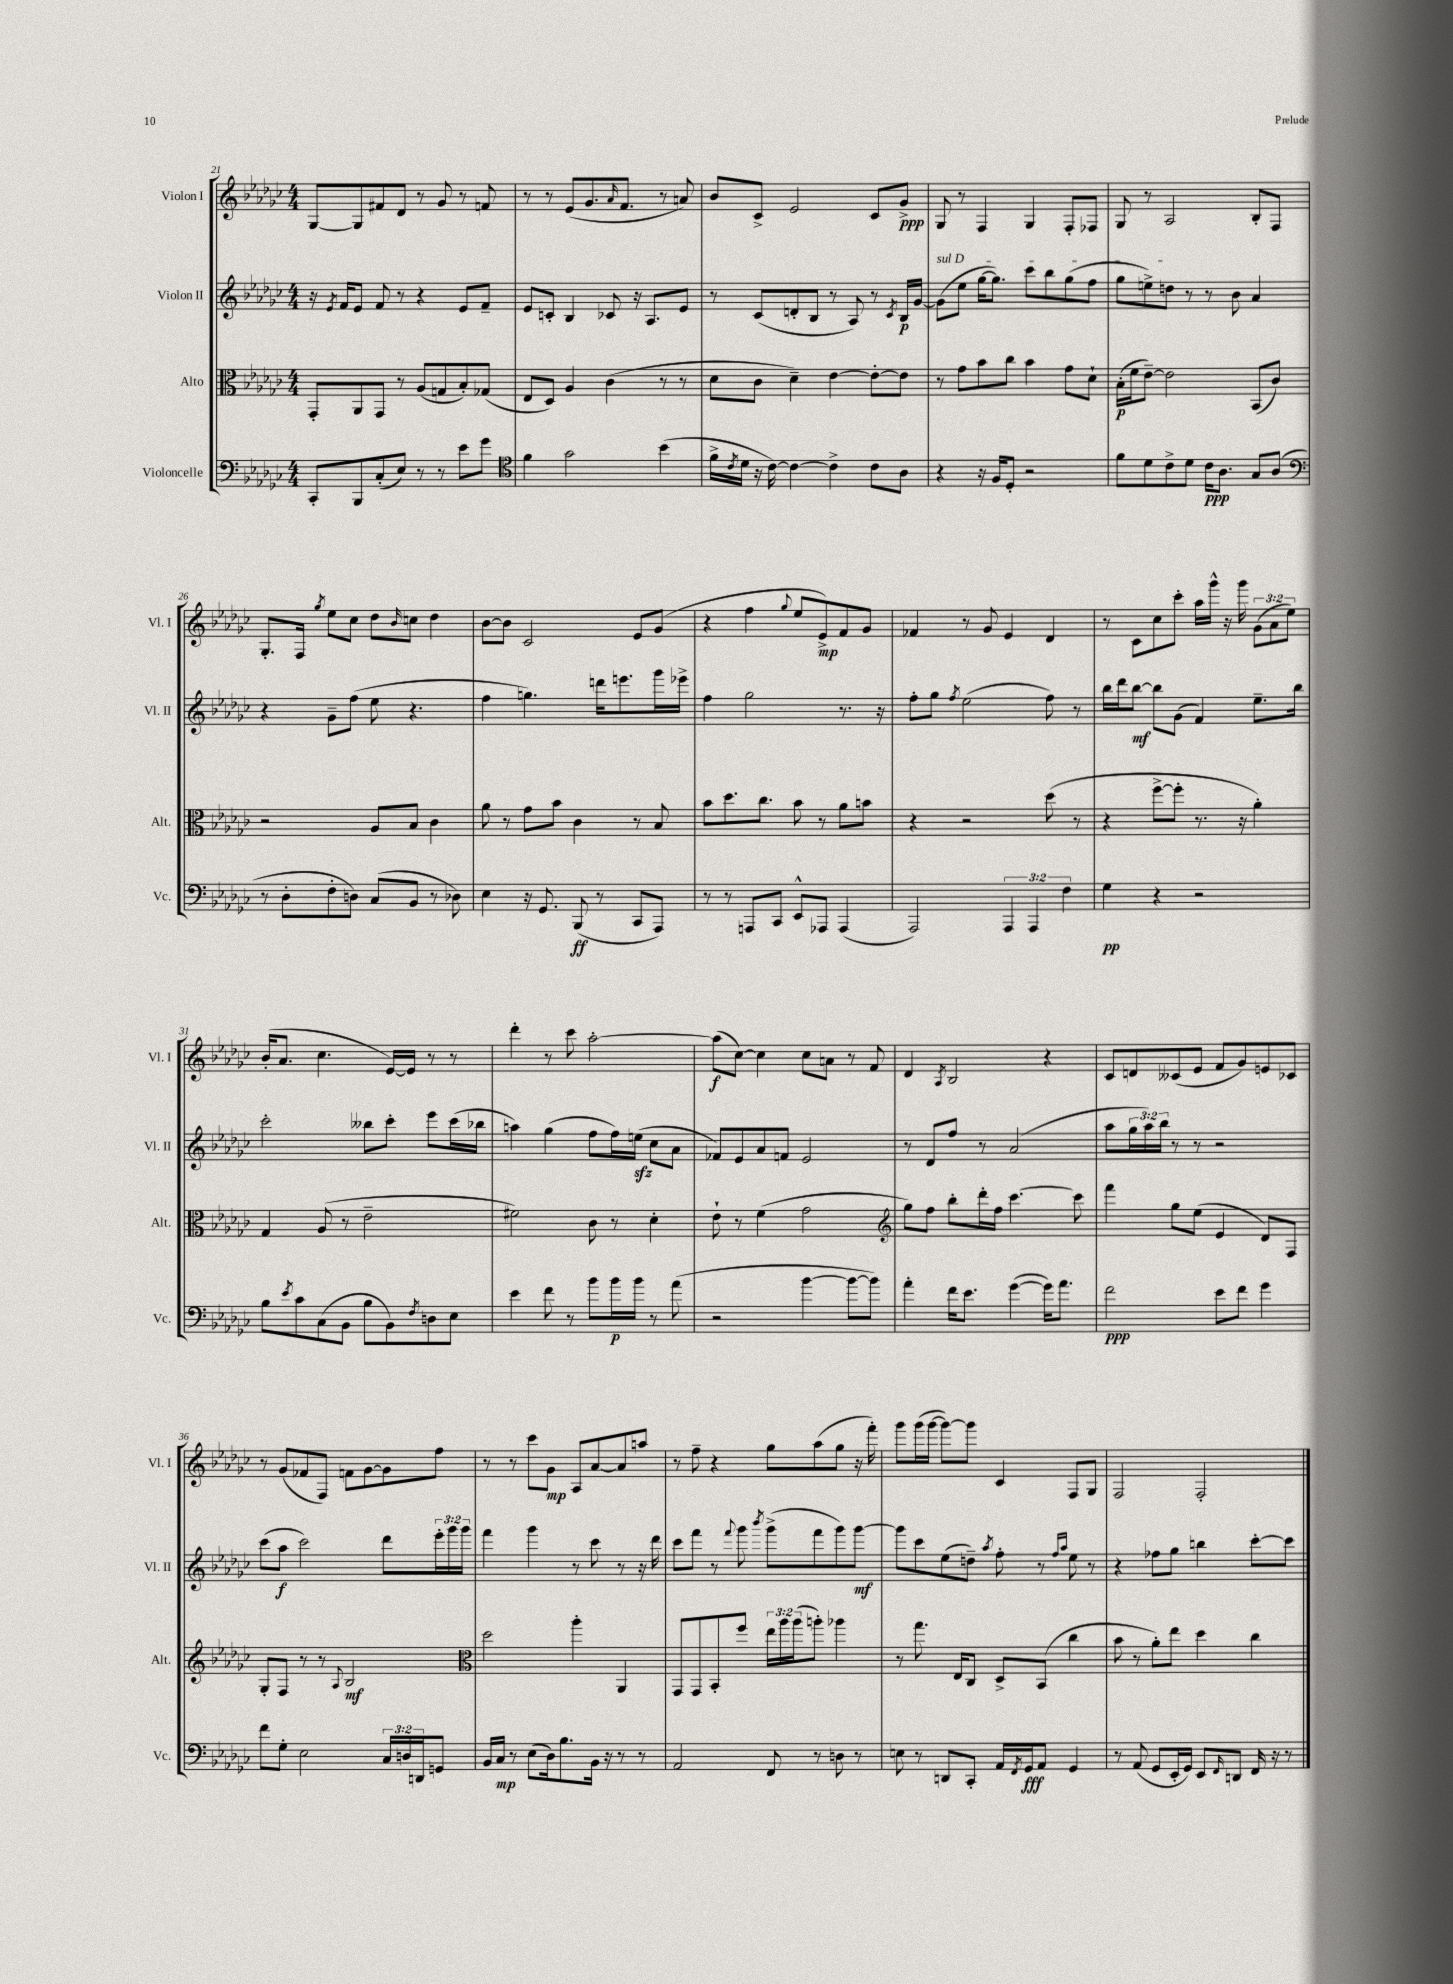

**kern	**kern	**kern	**kern
*staff4	*staff3	*staff2	*staff1
*clefF4	*clefC3	*clefG2	*clefG2
*k[b-e-a-d-g-c-]	*k[b-e-a-d-g-c-]	*k[b-e-a-d-g-c-]	*k[b-e-a-d-g-c-]
*M4/4	*M4/4	*M4/4	*M4/4
8CC-'	8GG-'	16r	[8G-
.	.	8qe-	.
.	.	16f	.
8BBB-	8AA-	8e-	8G-]
(8C-'	8GG-	8f	8f#
8E-)	8r	8r	8d-
8r	(8A-	4r	8r
8r	8G	.	8g-
8e-	8B-')	8e-	8r
8g-	(8G-	8f~	8f
=	=	=	=
*clefC4	*	*	*
4f	8E-	8e-	8r
.	8D-)	8c'	8r
2g-	4A-	4B-	(8e-
.	.	.	8.g-
.	(4c-	8c-	.
.	.	.	16qqa-
.	.	.	8.f
.	.	16r	.
.	.	8.A-	.
(4b-	8r	.	8r
.	8r	8e-	8a)
=	=	=	=
16f^	8d-	8r	8b-
8qc-	.	.	.
16d-	.	.	.
16r	8c-	(8c-	8c-^
[16c-)	.	.	.
4c-_	4d-~)	8d'	2e-
.	.	8B-	.
4c-^]	[4e-	8r	.
.	.	8A-)	.
8c-	8e-'_	8r	8c-
.	.	8qc-	.
8A-	8e-]	16B-	8g-^
.	.	[16g-	.
=	=	=	=
4r	8r	(8g-]	8G-
.	8g-	8ee-	8r
16r	8b-	[16gg-	4F
16F	.	8.gg-])	.
8D-'	8cc-	.	.
2r	4b-	8ccc-	4G-
.	.	8bb-	.
.	8g-	(8gg-	8F'
.	8d-`	8ff	8F-
=	=	=	=
8f	(16B-'	8gg-	8G-
.	16f	.	.
8d-	[8e-~)	8ee^)	8r
8c-^	2e-]	8dd	2A-
8d-	.	8r	.
16c-	.	8r	.
8.A-	.	.	.
.	.	8b-	.
8G-	(8BB-	4a-	8B-'
(8A-	8c-)	.	8F
=	=	=	=
*clefF4	*	*	*
8r	2r	4r	8.G-'
8D-'	.	.	.
.	.	.	16F
.	.	.	8qgg-
8F'	.	8g-~	8ee-
8D)	.	(8ff	8cc-
(8C-	8A-	8ee-	8dd-
.	.	.	16qqb-
8BB-	8B-	4.r	8cc
8r	4c-	.	4dd-
8D-)	.	.	.
=	=	=	=
4E-	8a-	4ff	[8b-
.	8r	.	8b-]
16r	8g-	4.gg)	2c-
8.GG-	.	.	.
.	8b-	.	.
(8BBB-	4c-	.	.
8r	.	16ddd	.
.	.	8.eee	.
8CC-	8r	.	8e-
8AAA-)	8B-	16ggg-	(8g-
.	.	16eee-^	.
=	=	=	=
8r	8b-	4ff	4r
8r	8.dd-	.	.
8AAA	.	2gg-	4ff
.	8.cc-	.	.
8CC-	.	.	.
.	.	.	8qqgg-
8EE-^^	8b-	.	8ee-
8AAA-	8r	.	8e-^)
(4AAA-	8a-	8.r	8f
.	8b	.	8g-
.	.	16r	.
=	=	=	=
2AAA-)	4r	8ff'	4f-
.	.	8gg-	.
.	.	8qff	.
.	2r	(2ee-	8r
.	.	.	8g-
6AAA-	.	.	4e-
6AAA-	.	.	.
.	(8dd-	8ff)	4d-
6F	.	.	.
.	8r	8r	.
=	=	=	=
4G-	4r	16bb-	8r
.	.	16ddd-	.
.	.	[8bb-	8c-
4r	[8ff^	8bb-]	8cc-
.	8ff']	(8g-	8ccc-'
2r	8.r	4f)	16aa-
.	.	.	16ggg-^^
.	.	.	16r
.	16r	.	16ggg-
.	4a-')	8.ee-~	(12g-
.	.	.	12a-
.	.	.	12ee-)
.	.	16bb-	.
=	=	=	=
8B-	4G-	2ccc-'	(16b-'
.	.	.	8.a-
8qe-	.	.	.
8c-	.	.	.
(8C-	(8A-	.	4.cc-
8BB-	8r	.	.
8B-	2e-~	8bb--	.
8BB-)	.	8ccc-'	[16e-)
.	.	.	16e-]
8qF	.	.	.
8D	.	8eee-	8r
8E-	.	(16ccc-	8r
.	.	16bb-	.
=	=	=	=
4e-	2f#)	4aa)	4ddd-'
8f	.	(4gg-	8r
8r	.	.	8ccc-
8b-	8c-	8ff	[2aa-'
16b-	8r	16ff)	.
16b-	.	(16ee	.
8r	4d-'	8cc-	.
(8a-	.	8a-	.
=	=	=	=
2r	8e-`	8f-)	(8aa-]
.	8r	8e-	[8cc-)
.	(4f	8a-	4cc-]
.	.	8f	.
[4b-	2g-	2e-	8cc-
.	.	.	8a
8b-_	.	.	8r
8b-])	.	.	8f
=	=	=	=
*	*clefG2	*	*
4a-'	8gg-)	8r	4d-
.	8ff	8d-	.
.	.	.	8qA-
16f	8bb-'	8ff	2B-
8.e-	.	.	.
.	16ddd-'	8r	.
.	16ff	.	.
([4g-	[4.ccc-	(2a-	.
16g-])	.	.	4r
8.a-	.	.	.
.	8ccc-]	.	.
=	=	=	=
2f	4fff	8aa-	8c-
.	.	24gg-	8d
.	.	24aa-)	.
.	.	24bb-	.
.	8gg-	8r	(8c--
.	(8ee-	8r	8e-
8e-	4e-	2r	8f
8f	.	.	8g-)
4g-	8d-)	.	8e
.	8F	.	8c-
=	=	=	=
8f	8G-'	(8ccc-	8r
8G-'	8F	8aa-	(8g-
2E-	8r	2ccc-)	8f-
.	8r	.	8F)
.	8qqA-	.	.
.	2B-	.	8f
.	.	.	[8g-
24C-	.	8ddd-	8g-]
24D	.	.	.
24DD	.	.	.
8GG	.	24eee-'	8ff
.	.	24ggg-	.
.	.	24ggg-	.
=	=	=	=
*	*clefC3	*	*
16BB-	2dd-	4fff	8r
16C-	.	.	.
8r	.	.	8r
(8E-	.	4ggg-	8ccc-
16D-)	.	.	8g-
8.B-	.	.	.
.	4aa-'	8r	8A-
16BB-	.	8ccc-	[8a-
16r	.	.	.
8r	4AA-	8r	8a-]
8r	.	16r	8aa
.	.	16ddd-	.
=	=	=	=
2AA-	8GG-	8ccc-	8r
.	8GG-	8fff	8ff~
.	8BB-'	8r	4r
.	.	8qqfff	.
.	8ff	8ggg-	.
.	.	8qbbb-	.
8FF	24ee-	(8ggg-^	8gg-
.	24aa-	.	.
.	(24aa-	.	.
8r	8aa')	8fff	(8aa-
8D	4aa-	8ggg-)	8gg-
8r	.	[8ggg-	16r
.	.	.	16fff')
=	=	=	=
8E	8r	8ggg-]	8ggg-
8r	8.gg-	8ccc-	(16ggg-
.	.	.	[16ggg-
8DD	.	(8ee-	8ggg-_)
.	16E-	.	.
8CC-'	8C-	8dd~)	8ggg-]
.	.	8qaa-	.
16AA-	8D-^	8ff'	4c-
8qFF	.	.	.
16GG-	.	.	.
8AA-	(8BB-	8r	.
.	.	16qqff	.
.	.	16qqaa-	.
4GG-	4cc-	8ee-	8F
.	.	8r	8G-
=	=	=	=
8r	8b-	4r	2F
(8AA-	8r	.	.
8GG-	8a-')	8ff-	.
16EE-'	8ee-	8gg-	.
16GG-)	.	.	.
8EE-	4dd-	4bb	2F'
16qqFF	.	.	.
8DD	.	.	.
16FF	4cc-	[8ccc-'	.
16r	.	.	.
8r	.	8ccc-]	.
==	==	==	==
*-	*-	*-	*-
